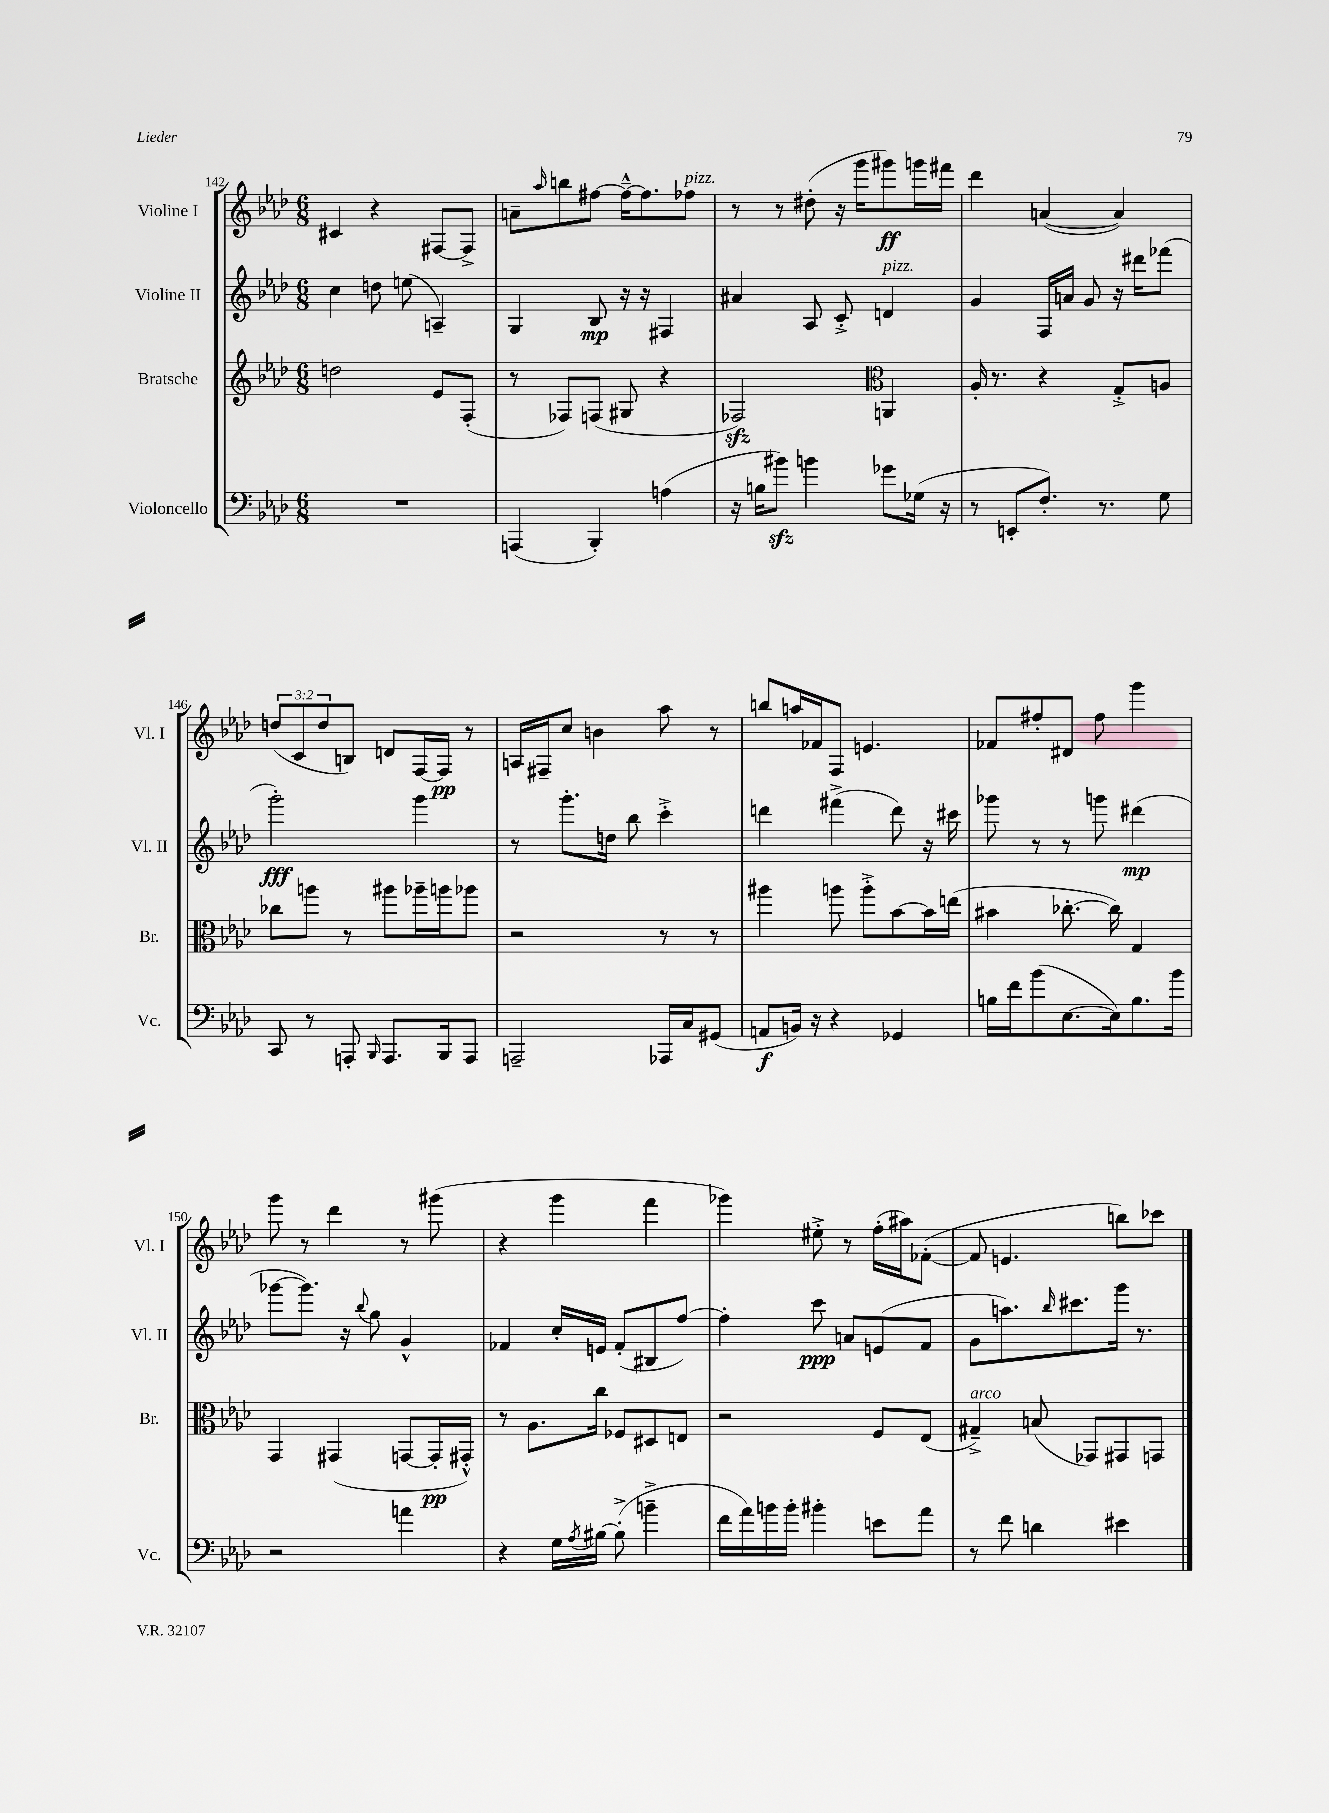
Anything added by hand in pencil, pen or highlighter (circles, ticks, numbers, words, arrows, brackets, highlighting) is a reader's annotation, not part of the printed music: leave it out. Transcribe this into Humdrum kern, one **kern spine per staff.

**kern	**dynam	**kern	**dynam	**kern	**dynam	**kern	**dynam
*part4	*part4	*part3	*part3	*part2	*part2	*part1	*part1
*staff4	*staff4	*staff3	*staff3	*staff2	*staff2	*staff1	*staff1
*I"Violoncello	*	*I"Bratsche	*	*I"Violine II	*	*I"Violine I	*
*I'Vc.	*	*I'Br.	*	*I'Vl. II	*	*I'Vl. I	*
*clefF4	*	*clefG2	*	*clefG2	*	*clefG2	*
*k[b-e-a-d-]	*	*k[b-e-a-d-]	*	*k[b-e-a-d-]	*	*k[b-e-a-d-]	*
*M6/8	*	*M6/8	*	*M6/8	*	*M6/8	*
=142	=142	=142	=142	=142	=142	=142	=142
2.r	.	2ddn\	.	4cc\	.	4c#X/	.
.	.	.	.	8ddn\	.	4r	.
.	.	.	.	(8een\	.	.	.
.	.	8e-/L	.	4An~/)	.	[8F#X/L	.
.	.	(8F'/J	.	.	.	8F#^/J]	.
=143	=143	=143	=143	=143	=143	=143	=143
(4AAAn/	.	8r	.	4G/	.	8an~\L	.
.	.	.	.	.	.	16qqaa-/	.
.	.	8F-X/L)	.	.	.	8bbn\	.
4BBB-'/)	.	(8Fn/J	.	8B-/	mp	[8ff#X\J	.
.	.	8G#X/	.	16r	.	16ff#~^^\KL_	.
.	.	.	.	16r	.	8.ff#\]	.
(4An\	.	4r	.	4F#X/	.	.	.
!	!	!	!	!	!	!LO:TX:a:i:t=pizz.	!
.	.	.	.	.	.	8ff-X\J	.
=144	=144	=144	=144	=144	=144	=144	=144
16r	.	2F-Xzz/)	.	4a#X/	.	8r	.
16Bn\KL	.	.	.	.	.	.	.
8b#Xzz\J)	.	.	.	.	.	8r	.
4bn\	.	.	.	8A-/	.	(8dd#X'\	.
.	.	.	.	8c'^/	.	16r	.
.	.	.	.	.	.	16ggg\KL	.
*	*	*clefC3	*	*	*	*	*
!	!	!	!	!LO:TX:a:i:t=pizz.	!	!	!
8g-X\L	.	4AAn/	.	4dn/	.	8ggg#X\)	ff
(16G-X\Jk	.	.	.	.	.	16gggn\L	.
16r	.	.	.	.	.	16fff#X\JJ	.
=145	=145	=145	=145	=145	=145	=145	=145
8r	.	16A-'/	.	4g/	.	4ddd-\	.
.	.	8.r	.	.	.	.	.
8EEn'/L	.	.	.	.	.	.	.
8.F'/J)	.	4r	.	16F/LL	.	([4an/	.
.	.	.	.	16an/JJ	.	.	.
.	.	.	.	8g/	.	.	.
8.r	.	.	.	.	.	.	.
.	.	8G'^/L	.	16r	.	4a/])	.
.	.	.	.	16ddd#X\KL	.	.	.
8G\	.	8An/J	.	(8fff-X\J	.	.	.
!!LO:LB:g=z
=146	=146	=146	=146	=146	=146	=146	=146
8CC/	.	8cc-X\L	.	2ggg'\)	fff	(12ddn/L	.
.	.	.	.	.	.	12c/	.
8r	.	8aan\J	.	.	.	.	.
.	.	.	.	.	.	12dd/	.
8AAAn'/	.	8r	.	.	.	8Bn/J)	.
16qqBBB-/	.	.	.	.	.	.	.
8.AAA/L	.	8aa#X\L	.	.	.	8dn/L	.
.	.	16aa-X~\L	.	4ggg\	.	[16F/L	.
16BBB-/k	.	16aan\J	.	.	.	16F/JJ]	pp
8AAA/J	.	8aa-X\J	.	.	.	8r	.
=147	=147	=147	=147	=147	=147	=147	=147
2AAAn~/	.	2r	.	8r	.	16An/LL	.
.	.	.	.	.	.	16F#X~/J	.
.	.	.	.	8.ggg'\L	.	8cc/J	.
.	.	.	.	.	.	4bn\	.
.	.	.	.	16ddn\Jk	.	.	.
.	.	.	.	8bb-\	.	.	.
16AAA-X/LL	.	8r	.	4ccc'^\	.	8aa-\	.
16C/J	.	.	.	.	.	.	.
(8GG#X/J	.	8r	.	.	.	8r	.
=148	=148	=148	=148	=148	=148	=148	=148
8AAn/L	f	4aa#X\	.	4dddn\	.	8bbn/L	.
16BBn/Jk)	.	.	.	.	.	16aan/L	.
16r	.	.	.	.	.	16f-X/J	.
4r	.	8aan\	.	(4fff#X^\	.	8F/J	.
.	.	8aa'^\L	.	.	.	4.en/	.
4GG-X/	.	[8b-\	.	8ddd\)	.	.	.
.	.	16b-\L]	.	16r	.	.	.
.	.	(16een\JJ	.	16ccc#X\	.	.	.
=149	=149	=149	=149	=149	=149	=149	=149
16Bn\LL	.	4b#X\	.	8ggg-X\	.	8f-X/L	.
16f\J	.	.	.	.	.	.	.
(8b-\	.	.	.	8r	.	8ff#X'/	.
[8.E-\	.	[8.cc-X'\	.	8r	.	8d#X/J	.
.	.	.	.	8gggn\	.	8ff#\	.
16E-\k])	.	16cc-\])	.	.	.	.	.
8.B\	.	4G/	.	(4ddd#X\	mp	4ggg\	.
16b-\Jk	.	.	.	.	.	.	.
!!LO:LB:g=z
=150	=150	=150	=150	=150	=150	=150	=150
2r	.	4GG/	.	[8ggg-X\L	.	8ggg\	.
.	.	.	.	8.ggg-\J])	.	8r	.
.	.	(4GG#X/	.	.	.	4ddd-\	.
.	.	.	.	16r	.	.	.
.	.	.	.	8qqbb-/	.	.	.
.	.	.	.	8gg\	.	.	.
4an\	.	[8GGn/L	.	4g^^/	.	8r	.
.	.	16GG'/L]	pp	.	.	(8ggg#X\	.
.	.	16GG#X'^^/JJ)	.	.	.	.	.
=151	=151	=151	=151	=151	=151	=151	=151
4r	.	8r	.	4f-X/	.	4r	.
.	.	8.A-\L	.	.	.	.	.
16G\LL	.	.	.	16cc'/LL	.	4ggg\	.
8qA-/	.	.	.	.	.	.	.
[16B#X\JJ	.	16cc\Jk	.	16en/JJ	.	.	.
(8B#'^\]	.	8F-X/L	.	(8f-'/L	.	.	.
4bn~^\	.	8D#X/	.	8B#X/	.	4fff\	.
.	.	8En/J	.	[8ff/J)	.	.	.
=152	=152	=152	=152	=152	=152	=152	=152
16f\LL	.	2r	.	4ff'\]	.	4ggg-X\)	.
16a-\)	.	.	.	.	.	.	.
16bn\	.	.	.	.	.	.	.
16b'\JJ	.	.	.	.	.	.	.
4b#X'\	.	.	.	8ccc\	ppp	8ee#X'^\	.
.	.	.	.	8an/L	.	8r	.
8en\L	.	8F/L	.	(8en/	.	(16ff'\LL	.
.	.	.	.	.	.	16aa#X\J)	.
8a-\J	.	(8E-/J	.	8f/J	.	([8f-X'\J	.
=153	=153	=153	=153	=153	=153	=153	=153
!	!	!LO:TX:a:i:t=arco	!	!	!	!	!
8r	.	4G#X~^/)	.	8g\L	.	8f-/]	.
8f\	.	.	.	8.aan\)	.	4.en/	.
4dn\	.	(8Bn/	.	.	.	.	.
.	.	.	.	16qqbb-/	.	.	.
.	.	.	.	8.ccc#X\	.	.	.
.	.	8GG-X/L)	.	.	.	.	.
4e#X\	.	8GG#X/	.	16ggg\Jk	.	8bbn\L)	.
.	.	.	.	8.r	.	.	.
.	.	8GGn/J	.	.	.	8ccc-X\J	.
==	==	==	==	==	==	==	==
*-	*-	*-	*-	*-	*-	*-	*-
